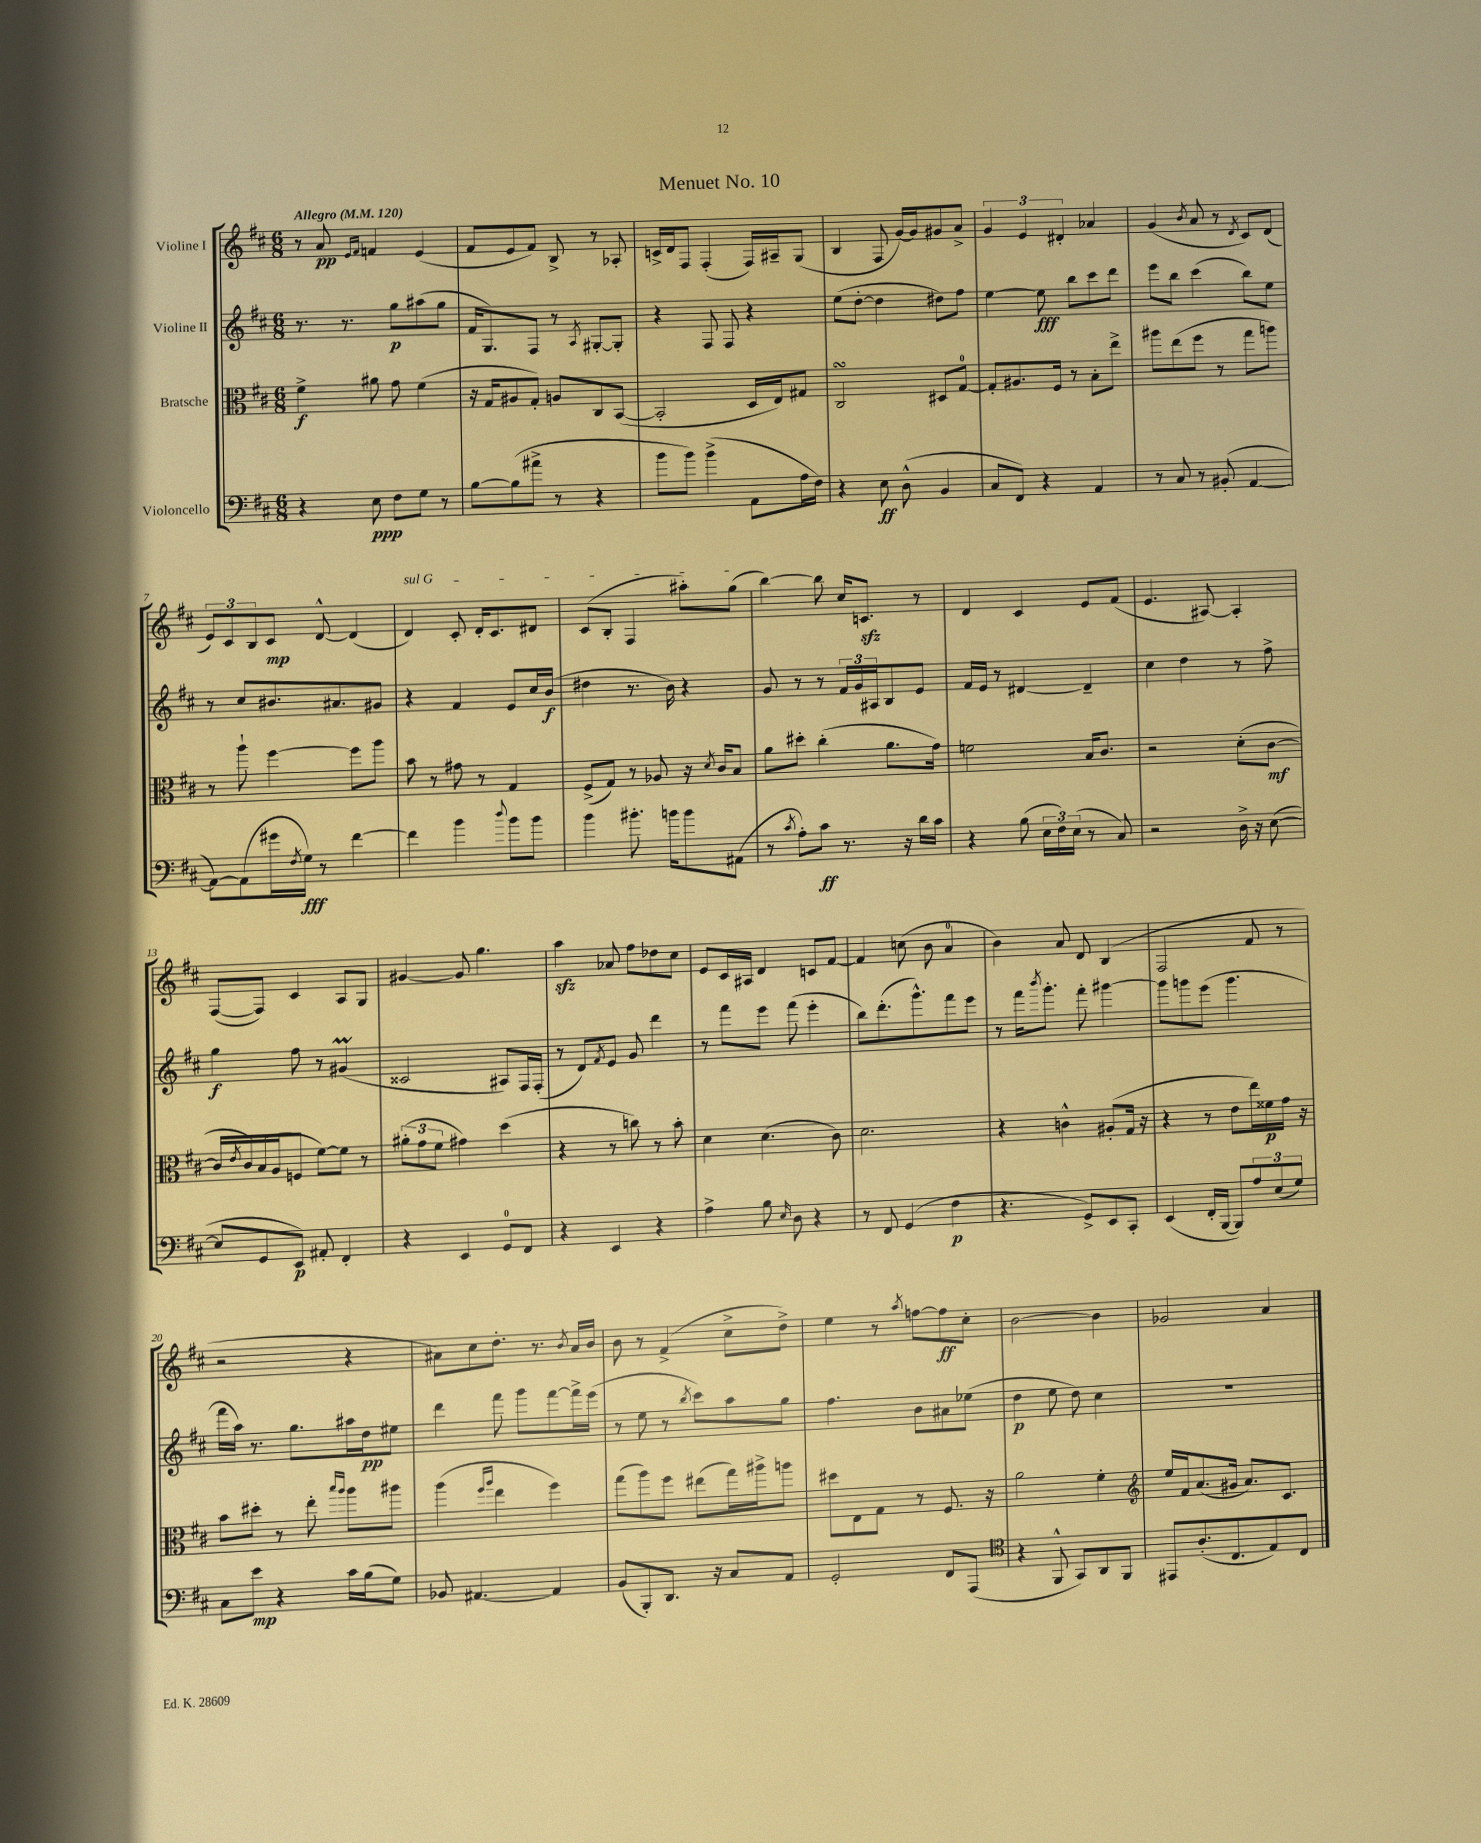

**kern	**dynam	**kern	**dynam	**kern	**dynam	**kern	**dynam
*part4	*part4	*part3	*part3	*part2	*part2	*part1	*part1
*staff4	*staff4	*staff3	*staff3	*staff2	*staff2	*staff1	*staff1
*I"Violoncello	*	*I"Bratsche	*	*I"Violine II	*	*I"Violine I	*
*clefF4	*	*clefC3	*	*clefG2	*	*clefG2	*
*k[f#c#]	*	*k[f#c#]	*	*k[f#c#]	*	*k[f#c#]	*
*M6/8	*	*M6/8	*	*M6/8	*	*M6/8	*
*MM120	*	*MM120	*	*MM120	*	*MM120	*
=1	=1	=1	=1	=1	=1	=1	=1
!	!	!	!	!	!	!LO:TX:a:B:t=Allegro	!
4r	.	4f#^\	f	8.r	.	8r	.
.	.	.	.	.	.	8a/	pp
.	.	.	.	8.r	.	.	.
.	.	.	.	.	.	16qqe/LL	.
.	.	.	.	.	.	16qqf#/JJ	.
8E\	ppp	8a#X\	.	.	.	4fn/	.
8F#\L	.	8g\	.	8gg\L	p	.	.
8G\J	.	(4f#\	.	(8aa#X\	.	(4e/	.
8r	.	.	.	8gg\J	.	.	.
=2	=2	=2	=2	=2	=2	=2	=2
[8B\L	.	16r	.	16f#/KL	.	8f#/L	.
.	.	16G/KL	.	8.G/)	.	.	.
(8B\]	.	8A#X/	.	.	.	8e/	.
8a#X^\J	.	8G'/J)	.	8F#/J	.	8f#/J)	.
8r	.	8An/L	.	8r	.	8B^/	.
.	.	.	.	8qA/	.	.	.
4r	.	8C#/	.	[8G#X'/L	.	8r	.
.	.	([8BB/J	.	8G#'/J]	.	8A-X'/	.
=3	=3	=3	=3	=3	=3	=3	=3
8b\L	.	2BB'/]	.	4r	.	16cn^/LL	.
.	.	.	.	.	.	16d/J	.
8b\J)	.	.	.	.	.	8F#/J	.
(4b^\	.	.	.	8F#/	.	(4F#'/	.
.	.	.	.	8F#/	.	.	.
8AA\L	.	16D/LL	.	4r	.	16F#/LL)	.
.	.	16E/J)	.	.	.	16A#X~/J	.
16A\L	.	8G#X/J	.	.	.	(8G/J	.
16F#\JJ)	.	.	.	.	.	.	.
=4	=4	=4	=4	=4	=4	=4	=4
4r	.	2C#sSsS/	.	(8ee\L	.	4B/	.
.	.	.	.	[8dd'\J	.	.	.
8E\	ff	.	.	4dd\]	.	8F#/	.
(8D^^\	.	.	.	.	.	[16g/LL)	.
.	.	.	.	.	.	16g/J]	.
4BB/	.	8D#X/L	.	8dd#X\L)	.	8g#X/	.
.	.	[8G/J	.	8ff#\J	.	8a^/J	.
=5	=5	=5	=5	=5	=5	=5	=5
8C#/L	.	8G'/L]	.	[4ee\	.	6g/	.
8FF#/J)	.	8.A#X/	.	.	.	.	.
.	.	.	.	.	.	6e/	.
4r	.	.	.	8ee\]	fff	.	.
.	.	16F#/Jk	.	.	.	.	.
.	.	.	.	.	.	6d#X'/	.
.	.	8r	.	8bb\L	.	.	.
4AA/	.	8B'\L	.	8ccc#\	.	4a-X/	.
.	.	8ee^\J	.	8ddd\J	.	.	.
=6	=6	=6	=6	=6	=6	=6	=6
8r	.	8aa#X\L	.	8eee\L	.	(4g/	.
8C#/	.	(8ee\	.	8bb\J	.	.	.
.	.	.	.	.	.	8qb/	.
8r	.	8ff#\J	.	(4ccc#\	.	8a/	.
(8BB#X'/	.	8r	.	.	.	8r	.
.	.	.	.	.	.	8qd/	.
[4AA/	.	8gg\L	.	8bb\L)	.	8c#/L)	.
.	.	8aan\J)	.	8ee\J	.	(8d/J	.
!!LO:LB:g=z
=7	=7	=7	=7	=7	=7	=7	=7
8AA\L_)	.	8r	.	8r	.	12e/L)	.
.	.	.	.	.	.	12c#/	.
(8AA\]	.	8aa`\	.	8cc#/L	.	.	.
.	.	.	.	.	.	12B/	.
16g#X\L	.	[4ff#\	.	8.b#X/	.	8c#/J	mp
8qF#/	.	.	.	.	.	.	.
16G\JJ)	fff	.	.	.	.	.	.
8r	.	.	.	.	.	[8d^^/	.
.	.	.	.	8.a#X/	.	.	.
[4f#\	.	8ff#\L]	.	.	.	(4d/]	.
.	.	8aa\J	.	8g#X/J	.	.	.
=8	=8	=8	=8	=8	=8	=8	=8
!	!	!	!	!	!	!LO:TX:a:i:t=sul G	!
4f#\]	.	8b\	.	4r	.	4d/)	.
.	.	8r	.	.	.	.	.
4b\	.	8g#X\	.	4f#/	.	8c#'/	.
.	.	8r	.	.	.	16d'/KL	.
.	.	.	.	.	.	8.c#/	.
8qqdd/	.	.	.	.	.	.	.
8b\L	.	4G/	.	8e/L	.	.	.
8b\J	.	.	.	16cc#/L	.	8d#X/J	.
.	.	.	.	(16b/JJ	f	.	.
=9	=9	=9	=9	=9	=9	=9	=9
4b\	.	(8F#^/L	.	4dd#X\	.	(8c#/L	.
.	.	8G/J)	.	.	.	8B'/J	.
8.b#X'\	.	8r	.	8.r	.	4F#/	.
.	.	8A-X/	.	.	.	.	.
16bn\KL	.	.	.	16b\)	.	.	.
8b\	.	16r	.	4r	.	8aa#X'\L)	.
.	.	8qd/	.	.	.	.	.
.	.	16c#/KL	.	.	.	.	.
(8AA#X\J	.	8B/J	.	.	.	(8gg\J	.
=10	=10	=10	=10	=10	=10	=10	=10
8r	.	8a\L	.	8g/	.	[4bb\)	.
8qc#/	.	.	.	.	.	.	.
8A'\L)	.	8dd#X'\J	.	8r	.	.	.
8c#\J	ff	(4cc#'\	.	8r	.	8bb\]	.
8.r	.	.	.	24f#/LL	.	16cc#/KL	.
.	.	.	.	24g/	.	.	.
.	.	.	.	.	.	8.cnzz/J	.
.	.	.	.	24A#X/J	.	.	.
.	.	8.a\L	.	8B/	.	.	.
16r	.	.	.	.	.	.	.
16d\LL	.	.	.	8e/J	.	8r	.
16c#\JJ	.	16g\Jk)	.	.	.	.	.
=11	=11	=11	=11	=11	=11	=11	=11
4r	.	2fn\	.	16f#/LL	.	4d/	.
.	.	.	.	16e/JJ	.	.	.
.	.	.	.	8r	.	.	.
(8B\	.	.	.	[4d#X/	.	4c#/	.
24E\LL	.	.	.	.	.	.	.
24F#\)	.	.	.	.	.	.	.
(24E\JJ	.	.	.	.	.	.	.
8r	.	16B/KL	.	4d#~/]	.	8e/L	.
.	.	8.c#/J	.	.	.	.	.
8C#/)	.	.	.	.	.	(8f#/J	.
=12	=12	=12	=12	=12	=12	=12	=12
2r	.	2r	.	4cc#\	.	4.e/	.
.	.	.	.	4dd\	.	.	.
.	.	.	.	.	.	[8A#X/)	.
16D^\	.	(8d'\L	.	8r	.	4A#'/]	.
16r	.	.	.	.	.	.	.
([8E\	.	[8c#\J	mf	8ff#^\	.	.	.
!!LO:LB:g=z
=13	=13	=13	=13	=13	=13	=13	=13
8E/L]	.	16c#/LL]	.	4gg\	f	([8F#/L	.
.	.	8qe/	.	.	.	.	.
.	.	16c#/)	.	.	.	.	.
8GG/	.	(16B/	.	.	.	8F#/J])	.
.	.	16A/J	.	.	.	.	.
8EE/J)	p	8Fn/J	.	8ff#\	.	4c#/	.
8AA#X'/	.	[8f#\L)	.	8r	.	.	.
4FF#'/	.	8f#\J]	.	(4g#Xm/	.	8A/L	.
.	.	8r	.	.	.	8G/J	.
=14	=14	=14	=14	=14	=14	=14	=14
4r	.	(12a#X'\L	.	2c##X/	.	[4g#X/	.
.	.	12g\	.	.	.	.	.
.	.	12f#\J	.	.	.	.	.
4EE/	.	4g#X\)	.	.	.	8g#/]	.
.	.	.	.	.	.	4.gg\	.
8GG/L	.	(4dd\	.	8A#X/L)	.	.	.
8FF#/J	.	.	.	16F#/L	.	.	.
.	.	.	.	(16F#'/JJ	.	.	.
=15	=15	=15	=15	=15	=15	=15	=15
4r	.	4r	.	8r	.	4aazz\	.
.	.	.	.	8d/L)	.	.	.
.	.	.	.	8qf#/	.	.	.
4EE/	.	8r	.	8e/J	.	8a-X/	.
.	.	8ccn\)	.	8g/	.	8ff#\L	.
4r	.	8r	.	4ddd\	.	8dd-X\	.
.	.	8b'\	.	.	.	8cc#\J	.
=16	=16	=16	=16	=16	=16	=16	=16
4A^\	.	4d\	.	8r	.	8e/L	.
.	.	.	.	8fff#\L	.	16c#/L	.
.	.	.	.	.	.	16A#X/JJ	.
8B\	.	(4.d\	.	8eee\J	.	4d/	.
16qqE/	.	.	.	.	.	.	.
8D\	.	.	.	(8fff#\	.	.	.
4r	.	.	.	4eee'\	.	8cn/L	.
.	.	8c#\)	.	.	.	[8f#/J	.
=17	=17	=17	=17	=17	=17	=17	=17
8r	.	2.d\	.	8bb\L)	.	4f#/]	.
8FF#/	.	.	.	(8.ddd'\	.	.	.
(4GG/	.	.	.	.	.	(8ccn\	.
.	.	.	.	8.ggg^^\)	.	.	.
.	.	.	.	.	.	8b\	.
4F#\	p	.	.	8fff#\	.	4a/	.
.	.	.	.	8eee\J	.	.	.
=18	=18	=18	=18	=18	=18	=18	=18
4.r	.	4r	.	8r	.	4b\)	.
.	.	.	.	16fff#\KL	.	.	.
.	.	.	.	8qbbb/	.	.	.
.	.	.	.	8.ggg'\J	.	.	.
.	.	4cn^^\	.	.	.	8a/	.
8GG^/L)	.	.	.	8fff#'\	.	8d/	.
8EE/	.	(8A#X'/L	.	[4ggg#X\	.	(4B/	.
8CC#'/J	.	16G/Jk	.	.	.	.	.
.	.	16r	.	.	.	.	.
=19	=19	=19	=19	=19	=19	=19	=19
(4EE/	.	4r	.	8ggg#\L]	.	2F#/	.
.	.	.	.	8gggn\	.	.	.
16FF#'/LL	.	8r	.	(8eee\J	.	.	.
[16BBB/JJ	.	.	.	.	.	.	.
8BBB/L])	.	8e\L	.	4.ggg\	.	.	.
12A/	.	16ee\L)	.	.	.	8f#/	.
.	.	16f##X\	p	.	.	.	.
(12E/	.	.	.	.	.	.	.
.	.	16g\JJ	.	.	.	8r	.
12G/J)	.	.	.	.	.	.	.
.	.	16r	.	.	.	.	.
!!LO:LB:g=z
=20	=20	=20	=20	=20	=20	=20	=20
8C#\L	.	8b\L	.	16fff#\LL	.	2r	.
.	.	.	.	16aa\JJ)	.	.	.
8e\J	mp	8dd#X'\J	.	8.r	.	.	.
4r	.	8r	.	.	.	.	.
.	.	.	.	8.gg\L	.	.	.
.	.	8ee'\	.	.	.	.	.
.	.	16qqbb/LL	.	.	.	.	.
.	.	16qqaa/JJ	.	.	.	.	.
16c#\LL	.	8aa\L	.	16aa#X\L	.	4r	.
(16B\J	.	.	.	16dd\J	pp	.	.
8G\J)	.	8aa#X\J	.	8ee#X\J	.	.	.
=21	=21	=21	=21	=21	=21	=21	=21
8BB-X/	.	(4aa\	.	4ddd\	.	8a#X\L)	.
[4.AA#X/	.	.	.	.	.	8cc#\	.
.	.	16qqff#/LL	.	.	.	.	.
.	.	16qqaa/JJ	.	.	.	.	.
.	.	4ee\	.	8fff#\	.	8.dd'\J	.
.	.	.	.	8ggg\L	.	.	.
.	.	.	.	.	.	8.r	.
4AA#/]	.	4ff#\)	.	[8fff#\	.	.	.
.	.	.	.	.	.	8qb/	.
.	.	.	.	16fff#^\L]	.	16a#/LL	.
.	.	.	.	(16eee\JJ	.	16b/JJ	.
=22	=22	=22	=22	=22	=22	=22	=22
(8BB/L	.	(8gg\L	.	8r	.	8b\	.
8BBB'/)	.	8aa\)	.	8ee\	.	8r	.
8.DD/J	.	8ff#\J	.	8r	.	(4f#^/	.
.	.	.	.	8qbb/	.	.	.
.	.	(8ee#X\L	.	8ccc#\L)	.	.	.
16r	.	.	.	.	.	.	.
8C#/L	.	16gg\L)	.	8aa\	.	8cc#^\L	.
.	.	16aa#X^\J	.	.	.	.	.
8AA/J	.	8aan\J	.	8gg\J	.	8dd^\J)	.
=23	=23	=23	=23	=23	=23	=23	=23
2GG'/	.	8dd#X\L	.	4.ff#\	.	4ee\	.
.	.	8E\	.	.	.	.	.
.	.	8G\J	.	.	.	8r	.
.	.	.	.	.	.	8qaa/	.
.	.	8r	.	8b\L	.	[8ffn\L	.
8FF#/L	.	8.F#/	.	8a#X\	.	8ff\]	ff
(8AAA/J	.	.	.	(8ee-X\J	.	8cc#'\J	.
.	.	16r	.	.	.	.	.
=24	=24	=24	=24	=24	=24	=24	=24
*clefC4	*	*	*	*	*	*	*
4r	.	2a\	.	4dd\	p	[2b\	.
8FF#^^/	.	.	.	8ee\	.	.	.
8GG/L)	.	.	.	8dd\)	.	.	.
8AA/	.	4f#'\	.	4cc#\	.	4b\]	.
8FF#/J	.	.	.	.	.	.	.
=25	=25	=25	=25	=25	=25	=25	=25
*	*	*clefG2	*	*	*	*	*
8EE#X/L	.	16ee/LL	.	2.r	.	2g-X/	.
.	.	16f#/J	.	.	.	.	.
(8.A'/	.	(8.a/	.	.	.	.	.
8.C#/	.	16g#X/Jk	.	.	.	.	.
.	.	8.a/L)	.	.	.	.	.
8E/)	.	.	.	.	.	4a/	.
.	.	8.c#/J	.	.	.	.	.
8C#/J	.	.	.	.	.	.	.
==	==	==	==	==	==	==	==
*-	*-	*-	*-	*-	*-	*-	*-
